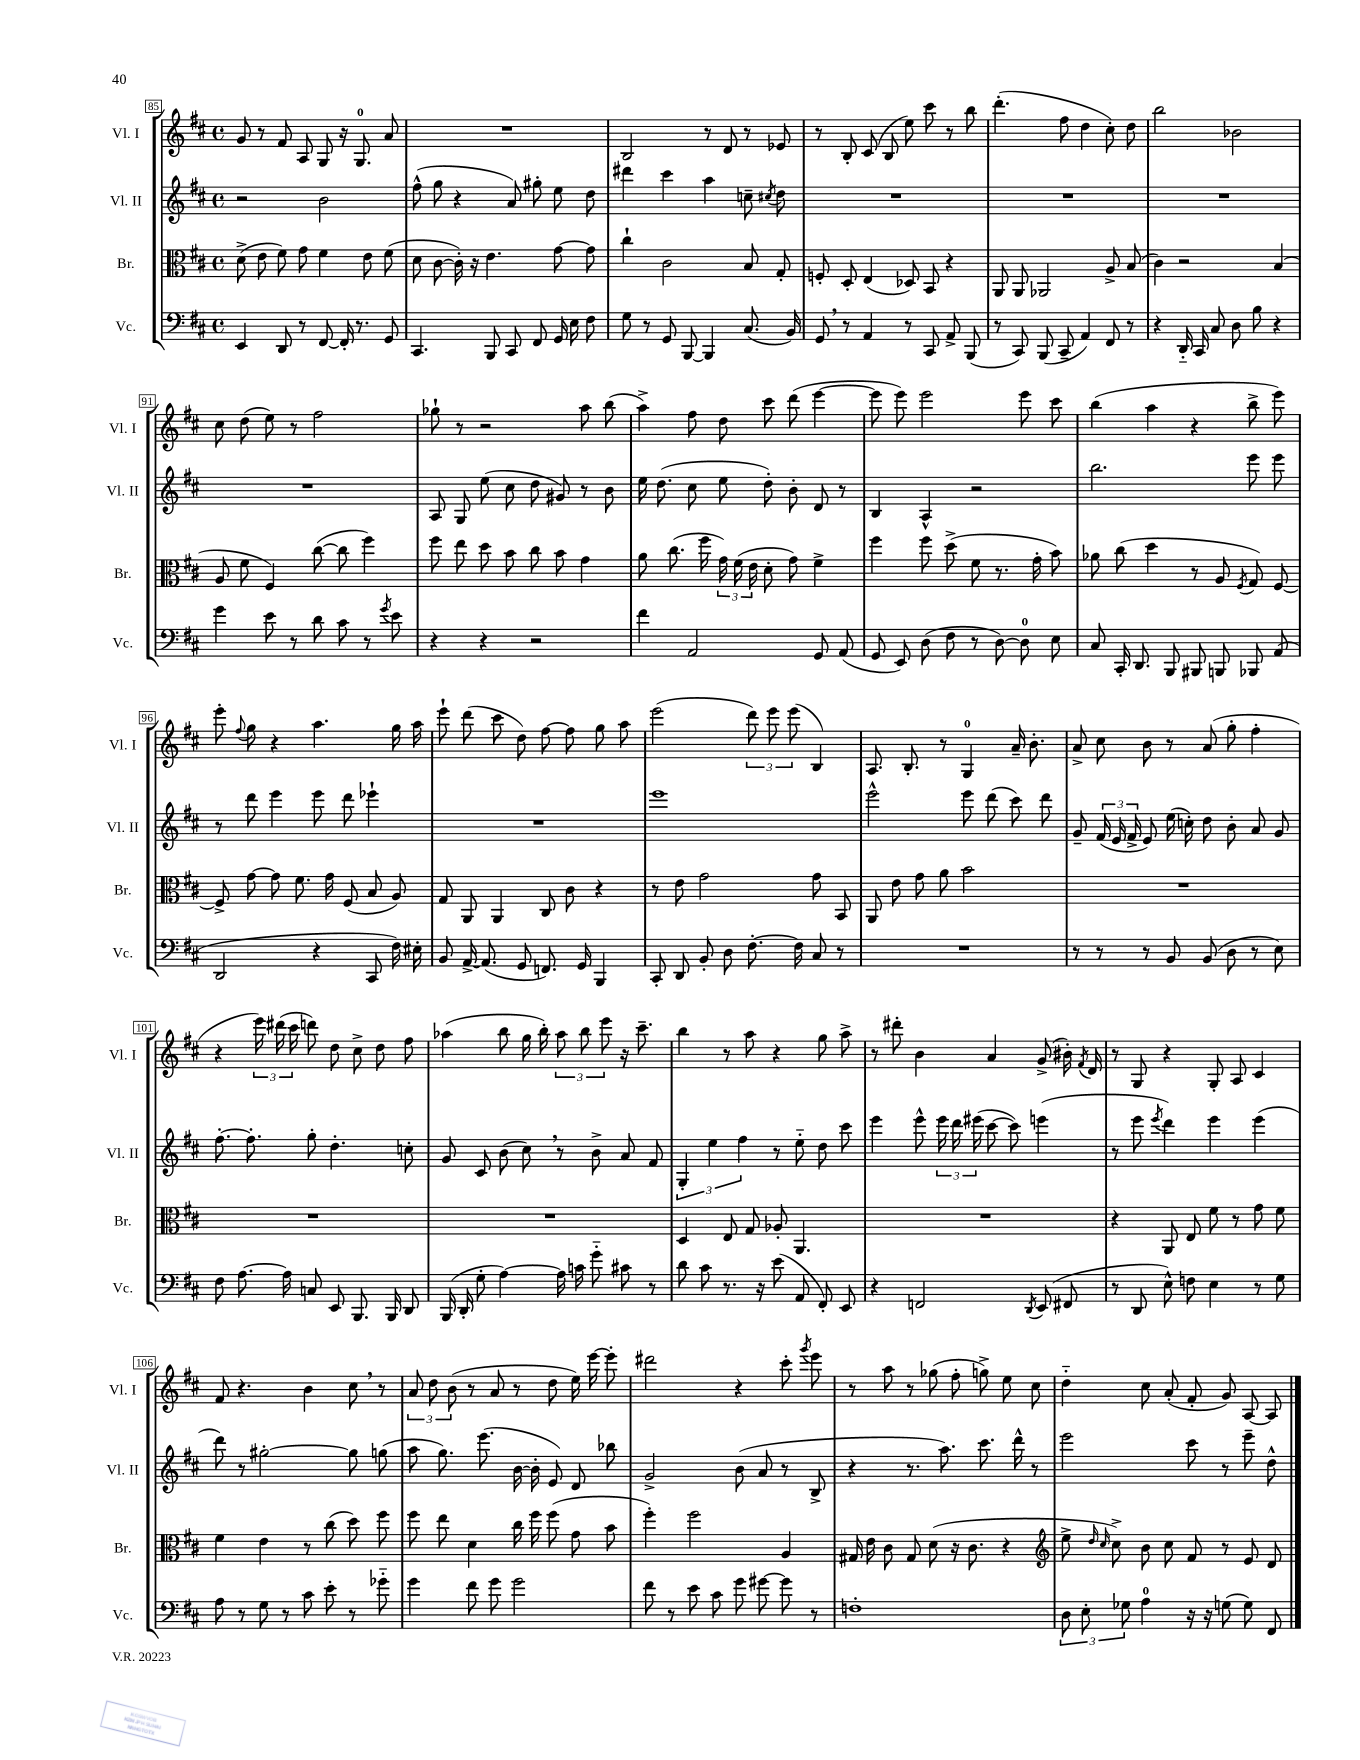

**kern	**kern	**kern	**kern
*staff4	*staff3	*staff2	*staff1
*clefF4	*clefC3	*clefG2	*clefG2
*k[f#c#]	*k[f#c#]	*k[f#c#]	*k[f#c#]
*M4/4	*M4/4	*M4/4	*M4/4
*met(c)	*met(c)	*met(c)	*met(c)
4EE/	(8d^\	2r	8g/
.	8e\	.	8r
8DD/	8f#\)	.	8f#/
8r	8g\	.	8A/
[8FF#/	4f#\	2b\	8G/
16FF#'/]	.	.	16r
8.r	.	.	8.G/
.	8e\	.	.
8GG/	(8f#\	.	8a/
=	=	=	=
4.CC#/	8d\	(8ff#^^\	1r
.	[8c#\	8gg\	.
.	16c#'\])	4r	.
.	16r	.	.
8BBB/	4.e\	.	.
8CC#/	.	8a/)	.
8FF#/	.	8gg#'\	.
16GG/	[8g\	8ee\	.
16E\	.	.	.
8F#\	8g\]	8dd\	.
=	=	=	=
8G\	4cc#`\	4ddd#\	2B/
8r	.	.	.
8GG/	2c#\	4ccc#\	.
[8BBB/	.	.	.
4BBB/]	.	4aa\	8r
.	.	.	8d/
(8.C#/	8B/	8cc~\	8r
.	.	8qcc#/	.
.	8G'/	8dd\	8e-/
16BB/)	.	.	.
=	=	=	=
8GG/	8F'/	1r	8r
8r	8D'/	.	8B'/
4AA/	(4E/	.	(8c#/
.	.	.	8B/
8r	8D-/)	.	8ee\)
8CC#/	8BB/	.	8ccc#\
8AA^/	4r	.	8r
(8BBB/	.	.	8bb\
=	=	=	=
8r	8AA/	1r	(4.ddd'\
8CC#/)	8AA/	.	.
(8BBB/	2AA-/	.	.
8CC#~/	.	.	8ff#\
4AA/)	.	.	4dd\
8FF#/	8A^/	.	8cc#'\)
8r	(8B/	.	8dd\
=	=	=	=
4r	4c#\)	1r	2bb\
16DD'~/	2r	.	.
16CC#/	.	.	.
8C#/	.	.	.
8D\	.	.	2b-\
8B\	.	.	.
4r	(4B/	.	.
=	=	=	=
4g\	8A/	1r	8cc#\
.	8f#\	.	(8dd\
8e\	4F#/)	.	8ee\)
8r	.	.	8r
8d\	([8cc#\	.	2ff#\
8c#\	8cc#\]	.	.
8r	4ff#\)	.	.
8qg/	.	.	.
8e\	.	.	.
=	=	=	=
4r	8ff#\	8A/	8gg-`\
.	8ee\	8G/	8r
4r	8dd\	(8ee\	2r
.	8b\	8cc#\	.
2r	8cc#\	8dd\	.
.	8b\	8g#/)	.
.	4g\	8r	8aa\
.	.	8b\	(8bb\
=	=	=	=
4f#\	8a\	16ee\	4aa^\)
.	.	(8.dd\	.
.	(8.cc#\	.	.
2AA/	.	8cc#\	8ff#\
.	16ff#\	.	.
.	24g\)	8ee\	8dd\
.	(24f#\	.	.
.	24e\	.	.
.	8d'\	8dd'\)	8ccc#\
.	8g\)	8b'\	(8ddd\
8GG/	4f#^\	8d/	[4eee\
(8AA/	.	8r	.
=	=	=	=
8GG/	4ff#\	4B/	8eee\]
8EE/)	.	.	8eee\)
(8D\	8ff#\	4A^^/	2eee\
8F#\	(8dd^\	.	.
8r	8f#\	2r	.
[8D\)	8.r	.	.
8D\]	.	.	8eee\
.	16g'\	.	.
8E\	8b\)	.	8ccc#\
=	=	=	=
8C#/	8a-\	2.bb\	(4bb\
16CC#'/	(8cc#\	.	.
8.DD/	.	.	.
.	4dd\	.	4aa\
8BBB/	.	.	.
8BBB#/	8r	.	4r
8BBB/	8A/	.	.
.	8qF#/	.	.
8BBB-/	8G/)	8eee\	8bb^\
(8AA/	[8F#/	8eee\	8eee\)
=	=	=	=
2DD/	8F#^/]	8r	8eee'\
.	.	.	8qqff#/
.	[8g\	8ddd\	8gg\
.	8g\]	4eee\	4r
.	8.f#\	.	.
4r	.	8eee\	4.aa\
.	16g\	.	.
.	(8F#/	8ddd\	.
8CC#/	8B/	4eee-`\	.
16F#\)	8A/)	.	16gg\
16E#'\	.	.	16aa\
=	=	=	=
8BB/	8G/	1r	8eee`\
[16AA^/	8AA/	.	(8ddd\
(8.AA/]	.	.	.
.	4AA/	.	8ccc#\
8GG/	.	.	8dd\)
8.FF/)	8C#/	.	[8ff#\
.	8c#\	.	8ff#\]
16GG/	.	.	.
4BBB/	4r	.	8gg\
.	.	.	8aa\
=	=	=	=
8CC#'/	8r	1eee	(2eee\
8DD/	8e\	.	.
8BB'/	2g\	.	.
8D\	.	.	.
[8.F#'\	.	.	12ddd\)
.	.	.	12eee\
.	.	.	(12eee\
16F#\]	.	.	.
8C#/	8g\	.	4B/)
8r	8BB/	.	.
=	=	=	=
1r	8AA/	2eee^^\	8.A/
.	8e\	.	.
.	.	.	8.B'/
.	8g\	.	.
.	8a\	.	8r
.	2b\	8eee\	4G/
.	.	(8ddd\	.
.	.	8ccc#\)	16a~/
.	.	.	8.b'\
.	.	8ddd\	.
=	=	=	=
8r	1r	8g~/	8a^/
8r	.	(24f#/	8cc#\
.	.	24e/	.
.	.	24f#^/	.
8r	.	8e/)	8b\
8BB/	.	(16ee\	8r
.	.	16cc'\)	.
(8BB/	.	8dd\	(8a/
8D\	.	8b'\	8gg'\
8r	.	8a/	4ff#'\
8E\)	.	8g/	.
=	=	=	=
8F#\	1r	[8.ff#'\	4r
[8.A\	.	.	.
.	.	8.ff#'\]	.
.	.	.	24eee\)
.	.	.	(24ddd#\
16A\]	.	.	.
.	.	.	24ccc#\
8C/	.	8gg'\	8ddd\)
8EE/	.	4.dd'\	8dd\
8.BBB/	.	.	8cc#^\
.	.	.	8dd\
16BBB/	.	.	.
8DD/	.	8cc'\	8ff#\
=	=	=	=
(16BBB/	1r	8g/	(4aa-\
16DD'/	.	.	.
8G'\	.	8c#/	.
[4A\)	.	(8b\	8bb\
.	.	8cc#\)	16gg\
.	.	.	16bb'\)
16A\]	.	8r	12aa-\
16c\	.	.	.
.	.	.	12bb\
8g'~\	.	8b^\	.
.	.	.	12eee\
8c#\	.	8a/	16r
.	.	.	8.ccc#~\
8r	.	8f#/	.
=	=	=	=
8d\	4D/	6G'/	4bb\
8c#\	.	.	.
.	.	6ee\	.
8.r	8E/	.	8r
.	.	6ff#\	.
.	8G/	.	8aa\
16r	.	.	.
(8e\	8A-'/	8r	4r
8AA/	4.AA/	8ee'~\	.
8FF#'/)	.	8dd\	8gg\
8EE/	.	8ccc#\	8aa^\
=	=	=	=
4r	1r	4eee\	8r
.	.	.	8ddd#'\
2FF/	.	8eee^^\	4b\
.	.	24eee\	.
.	.	24ddd\	.
.	.	(24eee#\	.
.	.	[8ccc#\	4a/
.	.	8ccc#\])	.
8qDD/	.	.	.
(8EE/	.	(4eee\	(8g^/
8FF#/	.	.	16b#'\)
.	.	.	8qf#/
.	.	.	16d/
=	=	=	=
8r	4r	8r	8r
8DD/	.	8eee\	8G/
.	.	8qeee/	.
8E^^\)	8AA/	4ddd\)	4r
8F\	8E/	.	.
4E\	8f#\	4eee\	8G'/
.	8r	.	8A/
8r	8g\	(4eee\	4c#/
8G\	8f#\	.	.
=	=	=	=
8A\	4f#\	8ddd\)	8f#/
8r	.	8r	4.r
8G\	4e\	[2gg#'\	.
8r	.	.	.
8c#\	8r	.	4b\
8e'\	(8cc#\	.	.
8r	8dd\)	8gg#\]	8cc#\
8g-'~\	8ff#\	(8gg\	8r
=	=	=	=
4g\	8ff#\	8aa\	12a/
.	.	.	12dd\
.	8ee\	8.gg\)	.
.	.	.	(12b\
8f#\	4d\	.	8r
.	.	(8.eee\	.
8g\	.	.	8a/
2g\	16cc#\	[16b\	8r
.	16ff#\	16b'\]	.
.	(8ff#\	8e/)	8dd\
.	8g\	8d/	16ee\)
.	.	.	[16eee\
.	8b\	8bb-\	8eee'\]
=	=	=	=
8f#\	4ff#'\)	2g^/	2ddd#\
8r	.	.	.
8e\	2ff#\	.	.
8c#\	.	.	.
8g\	.	(8b\	4r
[8g#\	.	8a/	.
8g#\]	4A/	8r	8ccc#'\
.	.	.	8qggg/
8r	.	8B^/	8eee\
=	=	=	=
1F'	16G#/	4r	8r
.	16e\	.	.
.	8c#\	.	8aa\
.	8G#/	8.r	8r
.	(8d\	.	(8gg-\
.	.	8.aa\)	.
.	16r	.	8ff#'\
.	8.c#\	.	.
.	.	8.ccc#\	8gg^\)
.	4r	.	8ee\
.	.	16ddd^^\	.
.	.	8r	8cc#\
=	=	=	=
*	*clefG2	*	*
12D\	8ee^\	2eee\	4dd'~\
12E'\	.	.	.
.	16qqdd/	.	.
.	16qqcc#/	.	.
.	8cc#^\)	.	.
12G-\	.	.	.
4A\	8b\	.	8cc#\
.	8cc#\	.	(8a'/
16r	8f#/	8ccc#\	8f#'/
16r	.	.	.
(8G\	8r	8r	8g/)
8G\)	8e/	8eee~\	[8A/
8FF#/	8d/	8dd^^\	8A/]
==	==	==	==
*-	*-	*-	*-
